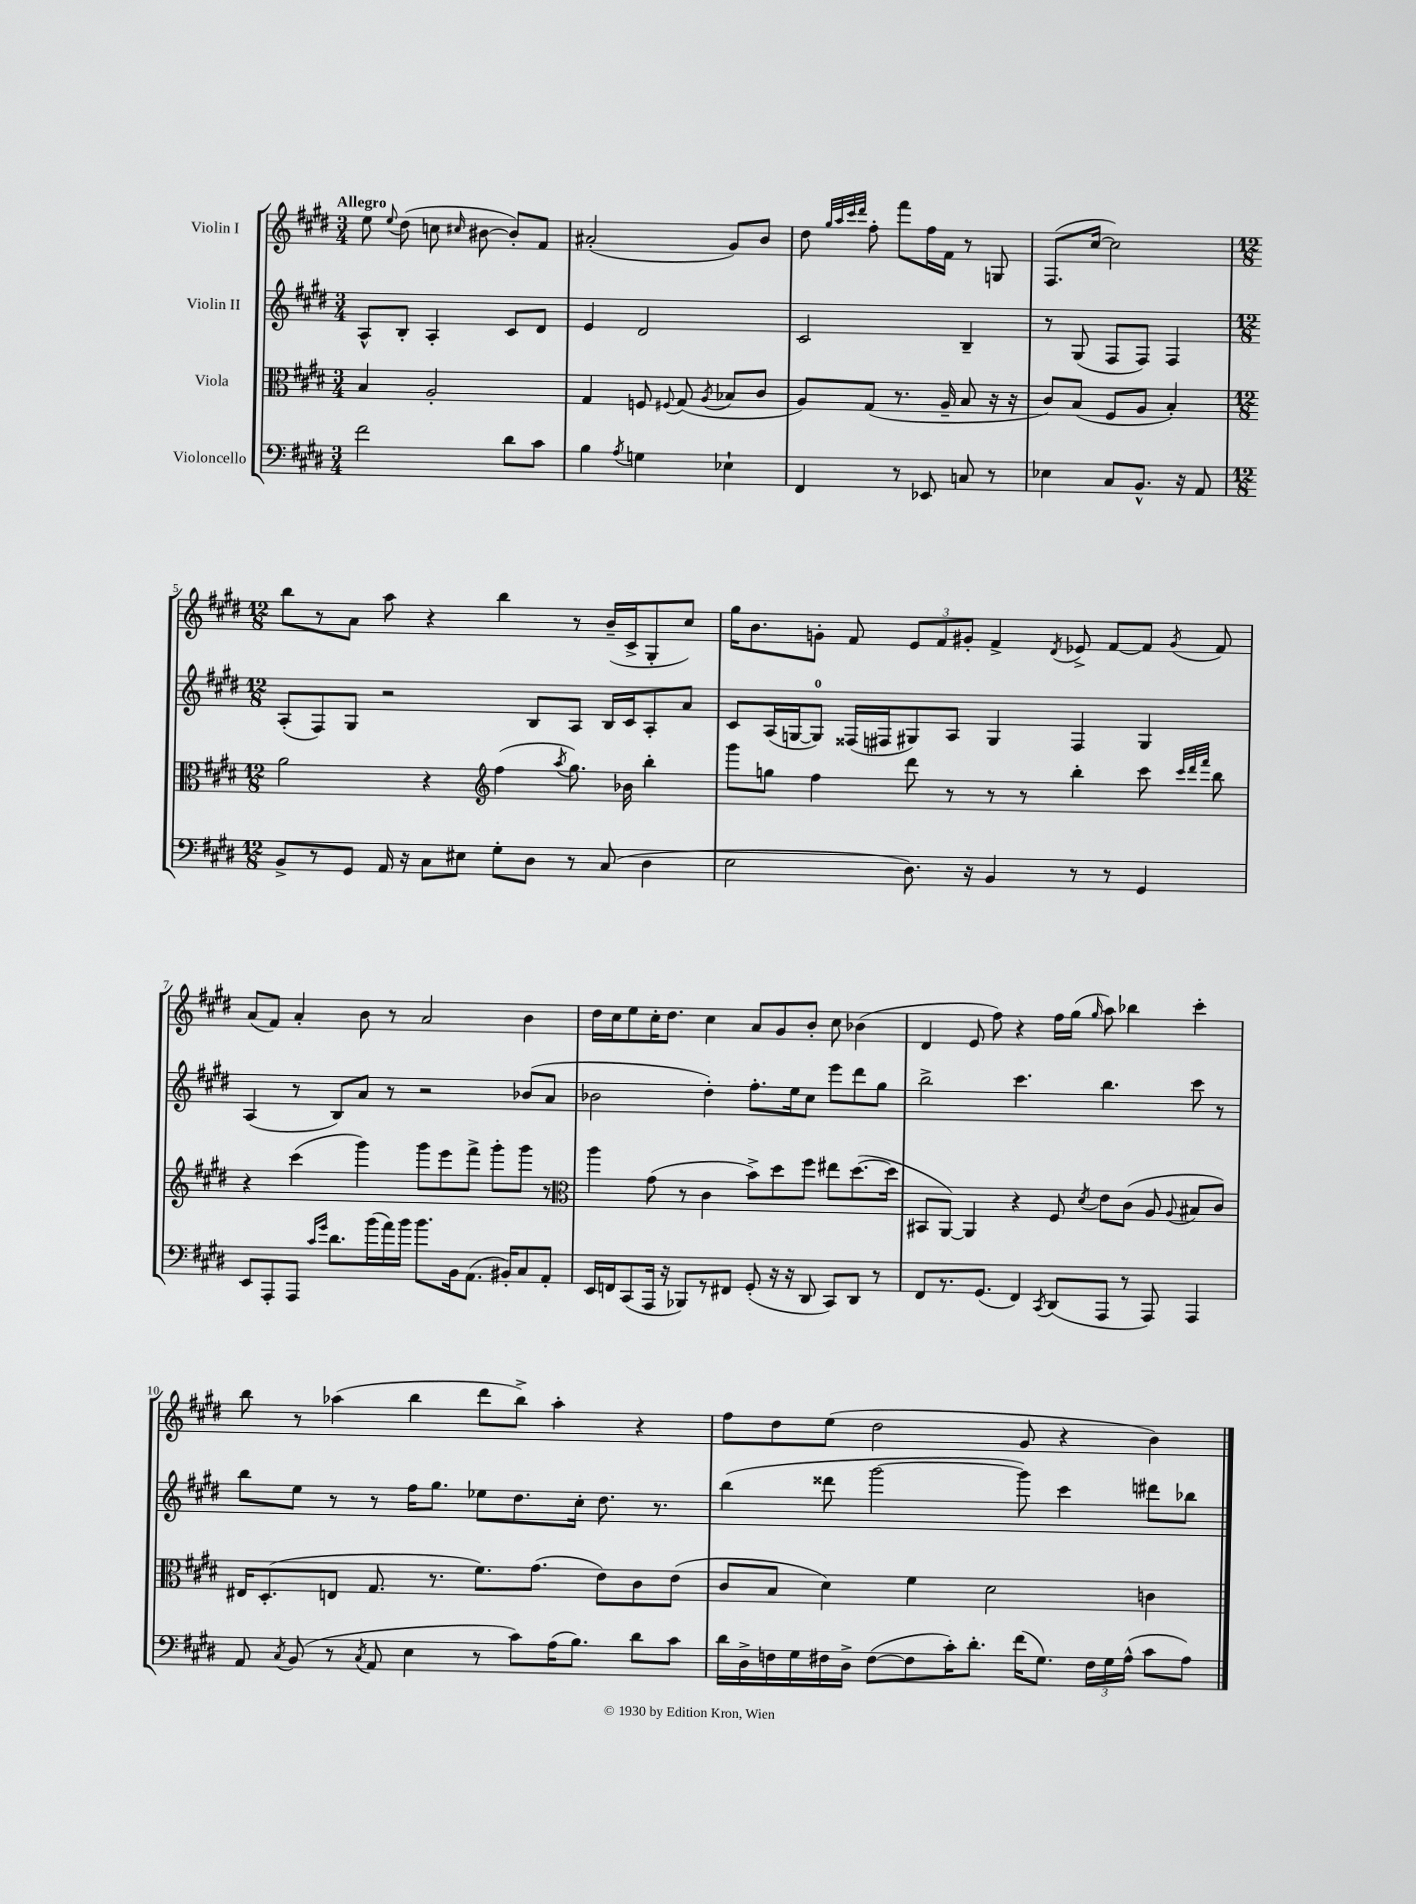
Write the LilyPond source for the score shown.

<<
\new StaffGroup <<
\new Staff = "s0" \with { instrumentName = "Violin I" } {
    \clef treble \key e \major \numericTimeSignature \time 3/4 \tempo "Allegro"
    \autoBeamOff e''8 \appoggiatura { e''8 } dis''8( c''8 \grace { cis''16 } bis'8~ bis'8[-.) fis'8] |
    ais'2-.( gis'8[) b'8] |
    dis''8 \grace { gis''32[ a''32 cis'''32 dis'''32] } fis''8-. fis'''8[ fis''16 fis'16] r8 g8 |
    fis8.[( cis''16]~ cis''2) |
    \numericTimeSignature \time 12/8 b''8[ r8 a'8] a''8 r4 b''4 r8 b'16[--( cis'16-> gis8-. cis''8]) |
    gis''16[ b'8. g'8]-. fis'8 \tuplet 3/2 { e'8[ fis'8 gis'8]-. } fis'4-> \acciaccatura { dis'8 } ees'8-> fis'8[~ fis'8] \acciaccatura { gis'8 } fis'8 |
    a'8[( fis'8]) a'4-. b'8 r8 a'2 b'4 |
    dis''16[ cis''16 e''8 cis''16-. dis''8.] cis''4 a'8[ gis'8 b'8]-. cis''8 bes'4( |
    dis'4 e'8 fis''8) r4 fis''16[ gis''16]( \grace { gis''16 } a''8) bes''4 cis'''4-. |
    b''8 r8 aes''4( b''4 dis'''8[ b''8]->) aes''4-. r4 |
    fis''8[ dis''8 e''8]( dis''2 gis'8 r4 b'4) \bar "|." |
}
\new Staff = "s1" \with { instrumentName = "Violin II" } {
    \clef treble \key e \major \numericTimeSignature \time 3/4
    \autoBeamOff a8[-^ b8]-. a4-. cis'8[ dis'8] |
    e'4 dis'2 |
    cis'2 b4-- |
    r8 gis8( fis8[ fis8]) fis4 |
    \numericTimeSignature \time 12/8 a8[-.( fis8) gis8] r2 b8[ a8] b16[ cis'16 a8-. a'8] |
    cis'8[ a16( g16~ g8]-0) fisis16[( fis16 gis8) a8] gis4 fis4 gis4 |
    a4( r8 b8[) a'8] r8 r2 bes'8[( a'8] |
    bes'2 dis''4-.) fis''8.[-. e''16 cis''8] e'''8[ dis'''8 gis''8] |
    b''2-> cis'''4. b''4. cis'''8 r8 |
    b''8[ e''8] r8 r8 fis''16[ gis''8.] ees''8[ dis''8. cis''16]-. dis''8. r8. |
    b''4( disis'''8 gis'''2~ gis'''8) cis'''4 dis'''8[ bes''8] \bar "|." |
}
\new Staff = "s2" \with { instrumentName = "Viola" } {
    \clef alto \key e \major \numericTimeSignature \time 3/4
    \autoBeamOff b4 a2-. |
    gis4 f8 \appoggiatura { fis8 } gis8( \acciaccatura { a8 } bes8[ cis'8] |
    a8[) gis8]( r8. a16-- b8 r16 r16 |
    cis'8[) b8]( fis8[ a8] b4-.) |
    \numericTimeSignature \time 12/8 a'2 r4 \clef treble fis''4( \acciaccatura { a''8 } gis''8.) bes'16 b''4-. |
    gis'''8[ g''8] fis''4 dis'''8 r8 r8 r8 b''4-. cis'''8 \grace { cis'''32[ dis'''32 fis'''32] } b''8 |
    r4 cis'''4( gis'''4) gis'''8[ e'''8 fis'''8]-> gis'''8[-. gis'''8] r8 |
    \clef alto a''4 gis'8( r8 cis'4 b'8[->) dis''8 fis''8] eis''8[ dis''8.~( dis''16] |
    bis,8[ a,8]~) a,4 r4 fis8 \acciaccatura { dis'8 } e'8[ cis'8]( a8 \appoggiatura { a8 } bis8[ cis'8]) |
    eis16[ dis8.-.( e8] gis8. r8. fis'8.[) gis'8.]( e'8[) cis'8 e'8]( |
    cis'8[ b8] dis'4) fis'4 dis'2 c'4 \bar "|." |
}
\new Staff = "s3" \with { instrumentName = "Violoncello" } {
    \clef bass \key e \major \numericTimeSignature \time 3/4
    \autoBeamOff fis'2 dis'8[ cis'8] |
    b4 \acciaccatura { a8 } g4 ees4-! |
    fis,4 r8 ees,8 c8 r8 |
    ees4 cis8[ b,8.]-^ r16 a,8 |
    \numericTimeSignature \time 12/8 b,8[-> r8 gis,8] a,16 r16 cis8[ eis8] gis8[-. dis8] r8 cis8( dis4 |
    e2 dis8.) r16 b,4 r8 r8 gis,4 |
    e,8[ a,,8-. a,,8] \grace { cis'16[ gis'16] } dis'8.[ b'16( a'16) b'16] b'8.[ b,16 a,8.]( bis,16[-.) cis8 a,8]-. |
    e,16[ f,16 cis,8( a,,16] r16 bes,,8[) r8 fis,8] gis,8-.( r16 r16 dis,8 cis,8[) dis,8] r8 |
    fis,8[ r8. gis,8.]( fis,4) \acciaccatura { cis,8 } dis,8[( a,,8] r8 a,,8) a,,4 |
    a,8 \acciaccatura { cis8 } b,8( r8 \acciaccatura { cis8 } a,8 e4 r8 cis'8[) a16( b8.]) dis'8[ cis'8] |
    dis'16[ dis16-> f16 gis16 fis16 dis16]-> fis8[~( fis8 cis'16-.) dis'8.]-. fis'16[( gis8.]) \tuplet 3/2 { fis16[ gis16 a16]-^( } cis'8[ a8]) \bar "|." |
}
>>
>>
